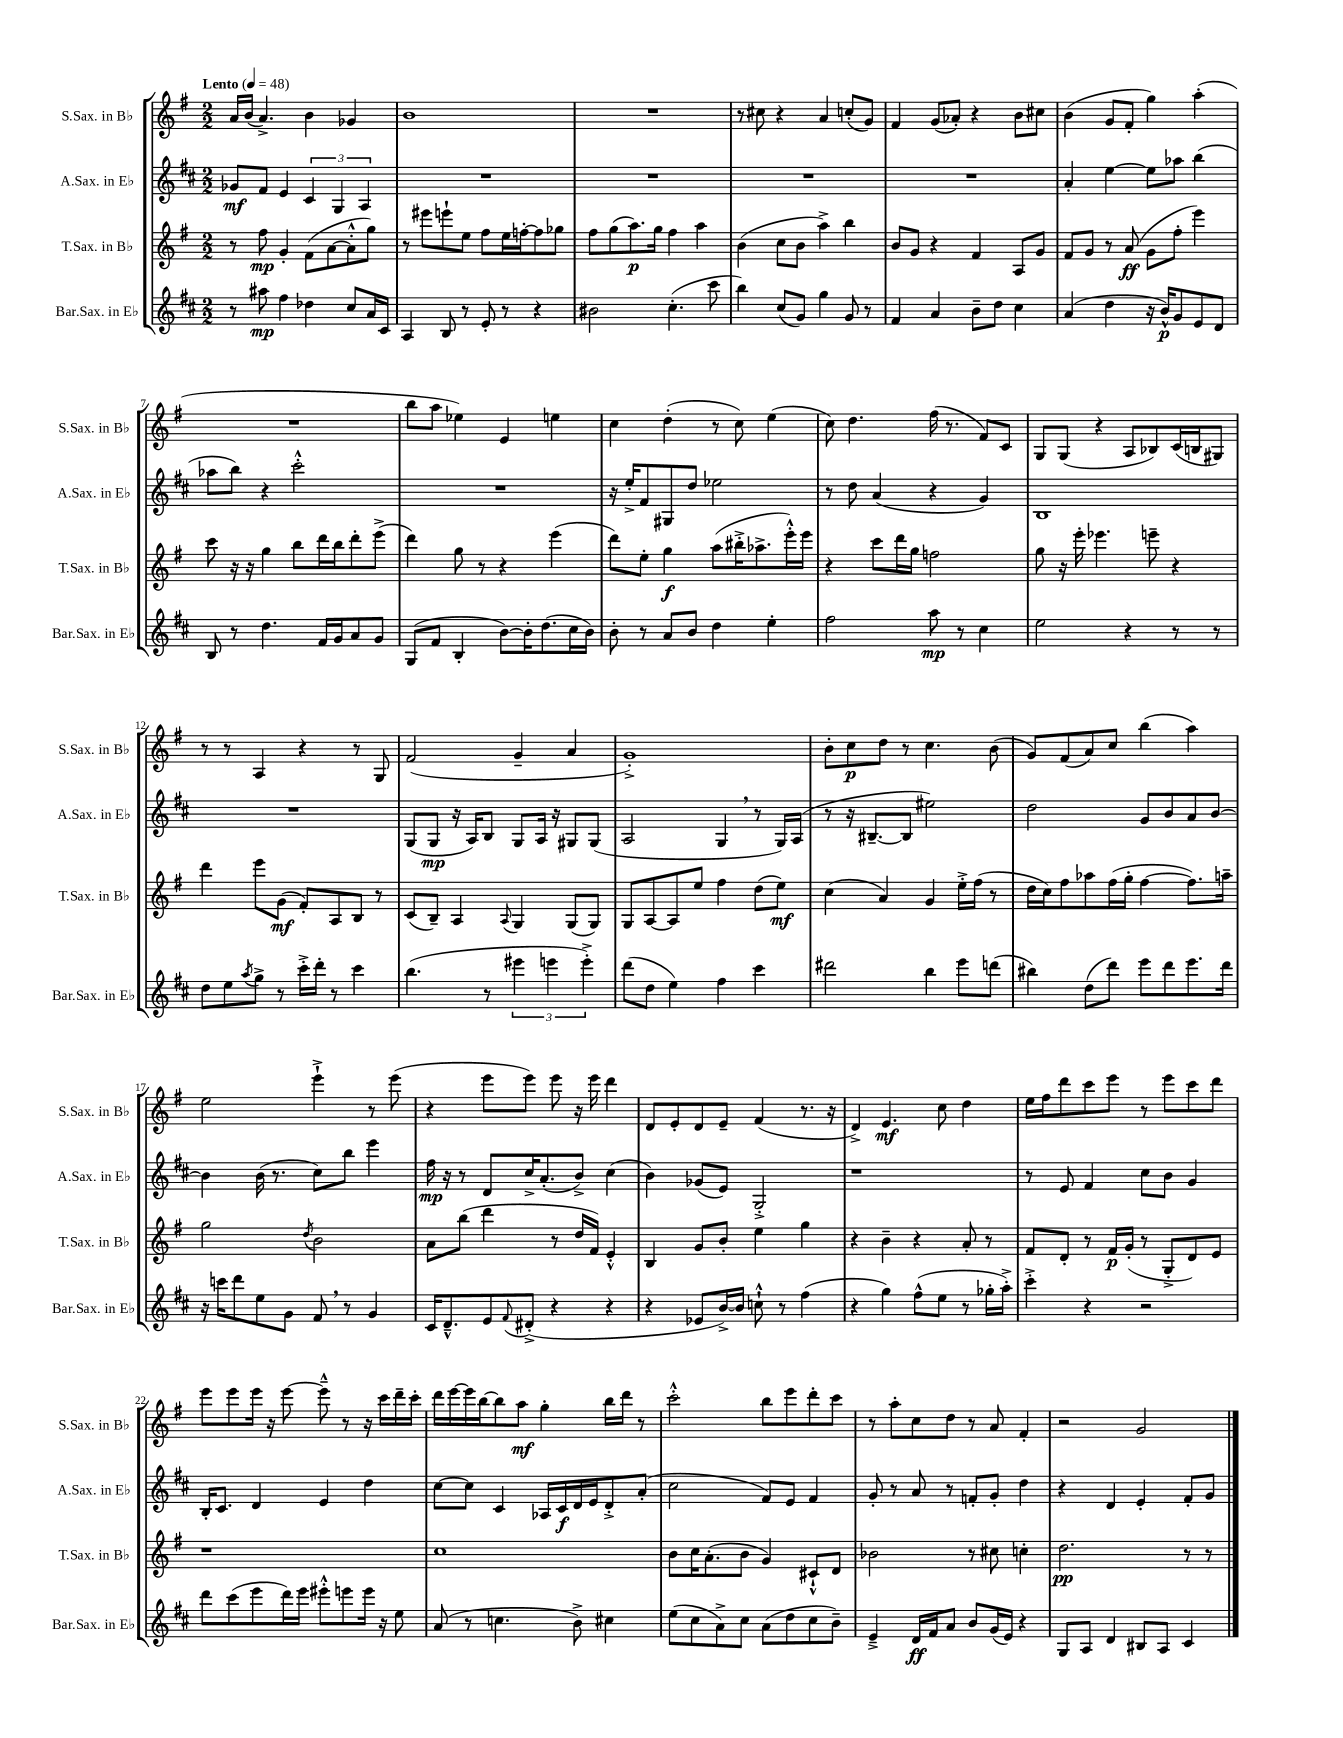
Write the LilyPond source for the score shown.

<<
\new StaffGroup <<
\new Staff = "s0" \with { instrumentName = "S.Sax. in Bb" shortInstrumentName = "S.Sax. in Bb" } {
    \clef treble \key g \major \numericTimeSignature \time 2/2 \tempo "Lento" 4 = 48
    a'16 b'16( a'4.->) b'4 ges'4 |
    b'1 |
    R1 |
    r8 cis''8 r4 a'4 c''8-.( g'8) |
    fis'4 g'8( aes'8-.) r4 b'8 cis''8 |
    b'4( g'8 fis'8-. g''4) a''4-.( |
    R1 |
    b''8 a''8 ees''4) e'4 e''4 |
    c''4 d''4-.( r8 c''8) e''4( |
    c''8) d''4. fis''16( r8. fis'8) c'8 |
    g8 g8( r4 a8 bes8) c'16( b16 gis8) |
    r8 r8 a4 r4 r8 g8 |
    fis'2( g'4-- a'4 |
    g'1-.->) |
    b'8-. c''8\p d''8 r8 c''4. b'8( |
    g'8) fis'8( a'8) c''8 b''4( a''4) |
    e''2 e'''4-!-> r8 e'''8( |
    r4 e'''8 e'''8) e'''8 r16 e'''16 d'''4 |
    d'8 e'8-. d'8 e'8-- fis'4( r8. r16 |
    d'4->) e'4.\mf c''8 d''4 |
    e''16 fis''16 d'''8 c'''8 e'''8 r8 e'''8 c'''8 d'''8 |
    e'''8 e'''8 e'''16 r16 e'''8~ e'''8---^ r8 r16 c'''16 d'''16-- c'''16-. |
    d'''16 e'''16~ e'''16 b''16~ b''8 a''8\mf g''4-. b''16 d'''16 r8 |
    c'''2-.-^ b''8 e'''8 d'''8-. c'''8 |
    r8 a''8-. c''8 d''8 r8 a'8 fis'4-. |
    r2 g'2 \bar "|." |
}
\new Staff = "s1" \with { instrumentName = "A.Sax. in Eb" shortInstrumentName = "A.Sax. in Eb" } {
    \clef treble \key d \major \numericTimeSignature \time 2/2
    ges'8\mf fis'8 e'4 \tuplet 3/2 { cis'4 g4 a4 } |
    R1 |
    R1 |
    R1 |
    R1 |
    a'4-. e''4~ e''8 aes''8 b''4( |
    aes''8 b''8) r4 cis'''2-.-^ |
    R1 |
    r16 e''16-.-> fis'8 gis8 d''8 ees''2 |
    r8 d''8 a'4( r4 g'4) |
    b1 |
    R1 |
    g8( g8\mp r16 a16) b8 g8 a16 r16 gis8 gis8( |
    a2 g4 \breathe r8 g16) a16( |
    r8 r16 bis8.~-- bis8 eis''2) |
    d''2 g'8 b'8 a'8 b'8~ |
    b'4 b'16( r8. cis''8) b''8 e'''4 |
    fis''16\mp r16 r8 d'8 cis''16-> a'8.-.( b'8->) cis''4( |
    b'4) ges'8( e'8) g2-.-> |
    r1 |
    r8 e'8 fis'4 cis''8 b'8 g'4 |
    b16-. cis'8. d'4 e'4 d''4 |
    cis''8~ cis''8 cis'4 aes16 cis'16\f d'16 e'16 d'8-.-> a'8-.( |
    cis''2 fis'8) e'8 fis'4 |
    g'8-. r8 a'8 r8 f'8-. g'8-. d''4 |
    r4 d'4 e'4-. fis'8-. g'8 \bar "|." |
}
\new Staff = "s2" \with { instrumentName = "T.Sax. in Bb" shortInstrumentName = "T.Sax. in Bb" } {
    \clef treble \key g \major \numericTimeSignature \time 2/2
    r8 fis''8\mp g'4-. fis'8( a'8~ a'8-.-^ g''8) |
    r8 eis'''8 e'''8-! e''8 fis''8 e''16 f''16~-. f''8 ges''8 |
    fis''8 g''8( a''8.\p) g''16 fis''4 a''4 |
    b'4( c''8 b'8 a''4->) b''4 |
    b'8 g'8 r4 fis'4 a8 g'8 |
    fis'8 g'8 r8 a'8\ff( g'8 fis''8-. e'''4) |
    c'''8 r16 r16 g''4 b''8 d'''16 b''16 d'''8-. e'''8->( |
    d'''4) g''8 r8 r4 e'''4( |
    d'''8) e''8-. g''4\f a''8( bis''16-.-> aes''8.-> e'''16-.-^) e'''16 |
    r4 c'''8 d'''16 g''16 f''2 |
    g''8 r16 e'''16-. ees'''4. e'''8-- r4 |
    d'''4 e'''8 g'8\mf( fis'8-.) a8 b8 r8 |
    c'8( b8--) a4 \appoggiatura { a8 } g4 g8( g8) |
    g8 a8~ a8 e''8 fis''4 d''8( e''8\mf) |
    c''4( a'4) g'4 e''16-.-> fis''16( r8 |
    d''16 c''16) fis''8 aes''8 fis''16( g''16-. fis''4~ fis''8.) a''16-- |
    g''2 \acciaccatura { d''8 } b'2 |
    a'8 b''8( d'''4 r8 d''16 fis'16) e'4-.-^ |
    b4 g'8 b'8-. e''4 g''4 |
    r4 b'4-- r4 a'8-. r8 |
    fis'8 d'8-. r8 fis'16\p g'16-.( r8 g8-.-> d'8) e'8 |
    r1 |
    c''1 |
    b'8 c''16 a'8.-.( b'8 g'4) cis'8-!-^ d'8 |
    bes'2 r8 cis''8 c''4-. |
    d''2.\pp r8 r8 \bar "|." |
}
\new Staff = "s3" \with { instrumentName = "Bar.Sax. in Eb" shortInstrumentName = "Bar.Sax. in Eb" } {
    \clef treble \key d \major \numericTimeSignature \time 2/2
    r8 ais''8\mp fis''4 des''4 cis''8 a'16 cis'16 |
    a4 b8 r8 e'8-. r8 r4 |
    bis'2 cis''4.-.( cis'''8 |
    b''4) cis''8( g'8) g''4 g'8 r8 |
    fis'4 a'4 b'8-- d''8 cis''4 |
    a'4( d''4 r16 b'16-^\p) g'8 e'8 d'8 |
    b8 r8 d''4. fis'16 g'16 a'8 g'8 |
    g8( fis'8 b4-. b'8~) b'16-. d''8.( cis''16 b'16) |
    b'8-. r8 a'8 b'8 d''4 e''4-. |
    fis''2 a''8\mp r8 cis''4 |
    e''2 r4 r8 r8 |
    d''8 e''8 \acciaccatura { a''8 } g''8-> r8 cis'''16-.-> d'''16-. r8 cis'''4 |
    b''4.( r8 \tuplet 3/2 { eis'''4 e'''4 e'''4-.->) } |
    d'''8( d''8 e''4) fis''4 cis'''4 |
    dis'''2 b''4 e'''8 d'''8( |
    bis''4) d''8( d'''8) e'''8 d'''8 e'''8. d'''16 |
    r16 c'''16 d'''8 e''8 g'8 fis'8 \breathe r8 g'4 |
    cis'16 d'8.---^ e'8 \appoggiatura { fis'8 } dis'8-.->( r4 r4 |
    r4 ees'8 b'16~->) b'16 c''8-!-^ r8 fis''4( |
    r4 g''4) fis''8-^( e''8 r8 ges''16-. a''16-.->) |
    cis'''4-.-> r4 r2 |
    d'''8 cis'''8( e'''8 d'''16) e'''16 eis'''8-.-^ e'''8 e'''16 r16 e''8 |
    a'8( r8 c''4. b'8->) cis''4 |
    e''8( cis''8 a'8->) cis''8 a'8( d''8 cis''8 b'8--) |
    e'4---> d'16\ff fis'16 a'8 b'8 g'16( e'16) r4 |
    g8 a8 d'4 bis8 a8 cis'4 \bar "|." |
}
>>
>>
